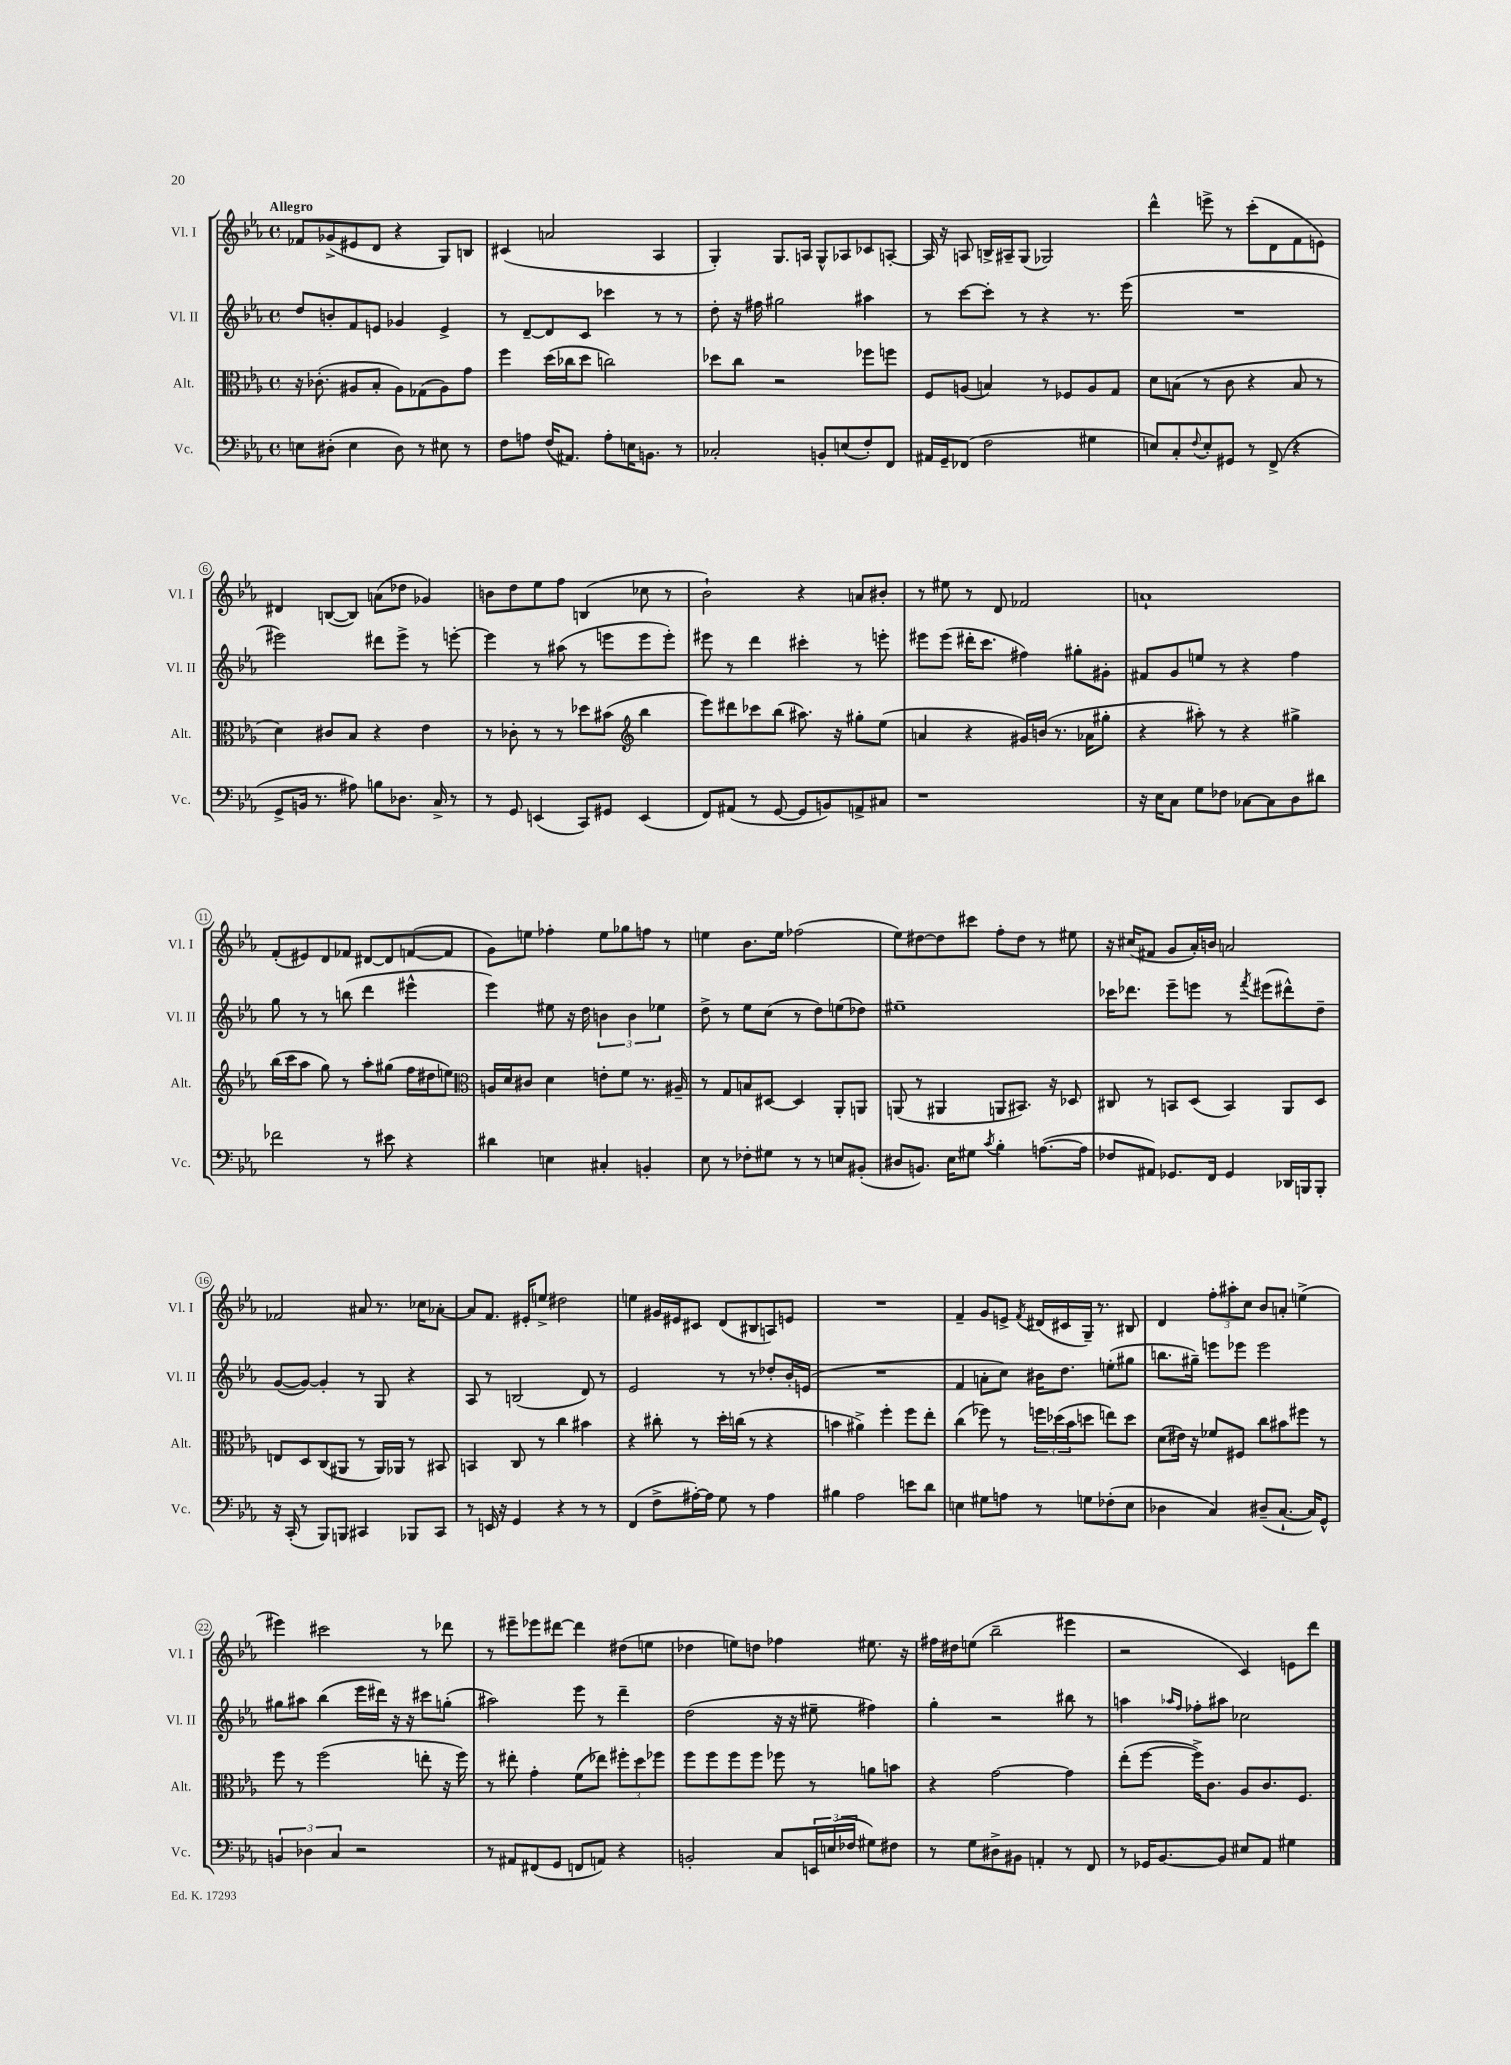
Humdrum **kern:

**kern	**kern	**kern	**kern
*staff4	*staff3	*staff2	*staff1
*clefF4	*clefC3	*clefG2	*clefG2
*k[b-e-a-]	*k[b-e-a-]	*k[b-e-a-]	*k[b-e-a-]
*M4/4	*M4/4	*M4/4	*M4/4
*met(c)	*met(c)	*met(c)	*met(c)
8E	16r	8dd	8f-
.	(8.c-'	.	.
(8D#'	.	8b'	(8g-^
4E	8A#	8f	8e#
.	8B-'	8e	8d
8D#)	8A#)	4g-	4r
8r	(8G-	.	.
8E#	8A#)	4e^	8G)
8r	8g	.	8B
=	=	=	=
8F	4ff	8r	(4c#
8A	.	[8d~	.
(16F	(16dd	8d]	2a
8.AA#)	16cc-	.	.
.	8dd	8c	.
8A'	2cc)	4ccc-	.
16E	.	.	.
8.BB	.	.	.
.	.	8r	4A-
8r	.	8r	.
=	=	=	=
2C-'	8dd-	8dd'	4G')
.	8cc	16r	.
.	.	16ff#	.
.	2r	2gg#	8.G
.	.	.	16A
8BB'	.	.	8G^^
(8E	.	.	8A-
8F')	8ff-	4aa#	8c-
8FF	8ff	.	[8A'
=	=	=	=
16AA#	8F	8r	16A]
16GG~	.	.	16r
(8FF-	(8A	[8ccc	8A
2F	4B)	8ccc']	16B^
.	.	.	16A#~
.	.	8r	(8G
.	8r	4r	2G-)
.	8F-	.	.
4G#	8A	8.r	.
.	8G	.	.
.	.	(16eee-	.
=	=	=	=
8E)	8d	1r	4ddd^^
8C'	(8B	.	.
8qqF	.	.	.
8E'	8r	.	8eee^
8GG#	8c	.	8r
8r	4r	.	(8ccc'
(8FF^	.	.	8d
4r	8B	.	8f
.	8r	.	8e)
=	=	=	=
8GG^	4d)	2eee#)	4d#
16BB	.	.	.
8.r	.	.	.
.	8c#	.	([8B
8A#)	8B-	.	8B])
8B	4r	8ddd#	(8a
8.D-	.	8eee#^	8dd-
.	4e-	8r	4g-)
16C^	.	.	.
8r	.	[8eee'	.
=	=	=	=
8r	8r	4eee]	8b
8GG	8c-'	.	8dd
(4EE	8r	8r	8ee-
.	8r	(8aa#	8ff
8CC)	8dd-	8r	(4B
8GG#	(8b#	8eee	.
*	*clefG2	*	*
(4EE	4bb-	8eee	8cc-
.	.	8eee')	8r
=	=	=	=
8FF)	8eee-)	8eee#	2b-`)
(8AA#	8ddd#	8r	.
8r	8ccc-	4ddd	.
[8GG	(8bb-	.	.
8GG]	8.aa#)	4ccc#'	4r
8BB)	.	.	.
.	16r	.	.
8AA^	8gg#'	8r	8a
8C#	(8ee-	8eee'	8b#'
=	=	=	=
1r	4a	8eee#	8r
.	.	(8eee#	8ee#
.	4r	16ddd#'	8r
.	.	8.ccc	.
.	.	.	8d
.	16g#)	4ff#)	2f-
.	(16b	.	.
.	8.r	.	.
.	.	8gg#'	.
.	16a-	.	.
.	8gg#'	8g#'	.
=	=	=	=
16r	4r	8f#	1a`
16E-	.	.	.
8C	.	8g	.
8G	8aa#')	8ee	.
8F-	8r	8r	.
[8C-	4r	4r	.
8C-]	.	.	.
8D	4gg#^	4ff	.
8d#	.	.	.
=	=	=	=
2f-	(16bb-	8gg	(8f'
.	16ccc	.	.
.	8aa-	8r	8e#)
.	8gg)	8r	8d
.	8r	(8bb	8f-
8r	8aa-'	4ddd	[8d#
8e#	(8gg#	.	8d#]
4r	16ff	4eee#^^	([8f
.	16dd#	.	.
.	8ee)	.	8f]
=	=	=	=
*	*clefC3	*	*
4d#	16A	4eee-)	8g)
.	16d	.	.
.	8c#	.	8ee
4E	4d	8ee#	4ff-'
.	.	16r	.
.	.	16dd	.
4C#'	8e'	6b	8ee
.	8f	.	8gg-
.	.	6b	.
4BB'	8.r	.	8ff
.	.	6ee-	.
.	.	.	8r
.	16A#~	.	.
=	=	=	=
8E-	8r	8dd^	4ee
8r	8G	8r	.
8F-'	8B	8ee-	8.b-
8G#	[8D#	(8cc	.
.	.	.	16ee
8r	4D#]	8r	(2ff-
8r	.	8dd)	.
8E	8AA-'	(8ee	.
(8BB#'	8AA	8dd-)	.
=	=	=	=
8D#	(8AA	1ee#~	8ee-)
8.BB)	8r	.	[8dd#
.	4AA#	.	8dd#]
16E-	.	.	.
8G#	.	.	8ccc#
8qc	.	.	.
4B-'	8AA	.	8ff'
.	8.BB#)	.	8dd#
([8.A	.	.	8r
.	16r	.	.
.	8D-	.	8ee#
16A]	.	.	.
=	=	=	=
8F-	8C#	16ccc-	16r
.	.	8.ddd-	(16cc#
8AA#)	8r	.	8f#
8.GG-	8BB	8eee-~	8g
.	(8D	8eee	16a-')
16FF	.	.	16b
4GG-	4BB)	8r	2a
.	.	8qfff	.
.	.	(8eee#	.
16DD-	8AA-	8ddd#^^)	.
16BBB	.	.	.
8BBB'	8D	8dd~	.
=	=	=	=
16r	8E	([8g	2f-
(16CC'	.	.	.
8r	8D	8g_)	.
8BBB-)	(8C	4g']	.
8BBB	8AA#	.	.
4CC#	8r	8r	8a#
.	16AA#)	8G	8.r
.	16AA-	.	.
8BBB-	8r	4r	.
.	.	.	16cc-
8CC#	8BB#	.	[8a-'
=	=	=	=
8r	4BB	8A-	8a-]
16EE	.	8r	8.f
16r	.	.	.
4GG	8C	(2B	.
.	.	.	16e#'
.	8r	.	8ee^
4r	4cc	.	2dd#
8r	4b#	8d)	.
8r	.	8r	.
=	=	=	=
(4FF	4r	2e-	4ee
8F^	8cc#'	.	16g#
.	.	.	16e#
[16A#')	8r	.	8c#
16A#]	.	.	.
8G	16dd'	8r	(8d
.	(16cc	.	.
8r	8r	8r	8B#
4A#	4r	8dd-'	8A)
.	.	16b-'	8e
.	.	(16e	.
=	=	=	=
4B#	4b	1r	1r
2A-	4a#^)	.	.
.	4ff'	.	.
8e	8ff	.	.
8d	8ee-'	.	.
=	=	=	=
4E	(4cc	4f	4f~
8G#	8ff-)	8a'	8g
8A	8r	8cc)	8e^
.	.	.	8qf
8r	24ff	16b#	(16d#
.	(24dd-	.	.
.	.	8.dd	16c#
.	24b-	.	.
8G	8dd	.	16G~)
.	.	.	8.r
(8F-'	8ee)	(8ee'	.
8E	8dd	8gg#	8B#
=	=	=	=
4D-	(8d	8.bb	4d
.	16e#)	.	.
.	16r	16gg#~)	.
4C)	8f-	8eee	12ff'
.	.	.	12aa#'
.	8F#	8eee-	.
.	.	.	12cc
(8D#~	8cc	2eee-	8b-
[8.C`	8b#	.	8a'
.	8ff#	.	(4ee^
16C])	.	.	.
8GG^^	8r	.	.
=	=	=	=
6BB	8ff	8gg#	4eee#)
.	8r	8aa#	.
6D-	.	.	.
.	(2ff	(4bb-	2ccc#
6C	.	.	.
2r	.	16eee-	.
.	.	16ddd#)	.
.	.	16r	.
.	.	16r	.
.	8ee'	8ccc#	8r
.	16r	(8gg'	8ddd-
.	16ff)	.	.
=	=	=	=
8r	8r	2aa#)	8r
8AA#	8ee#'	.	8eee#~
(8FF#	4g'	.	8eee-
8GG	.	.	[8ddd#
8FF	(8f	8eee-	4ddd#]
8AA)	8ee-)	8r	.
4r	12ff#'	4ddd~	(8dd#
.	12dd	.	.
.	.	.	8ee
.	12ff-	.	.
=	=	=	=
2BB'	8ff	(2dd	4dd-
.	8ff	.	.
.	8ff	.	8ee)
.	8ff	.	8dd
8C	8ff-	16r	4ff-
.	.	16r	.
24EE	8r	8ee#~	.
(24E	.	.	.
24F-	.	.	.
8G#)	8a	4ff#)	8.ee#
8F#	8b	.	.
.	.	.	16r
=	=	=	=
8r	4r	4gg'	16ff#
.	.	.	16dd#
8G	.	.	(8ee
8D#^	[2g	2r	2bb-~
8BB#	.	.	.
4AA'	.	.	.
8r	4g]	8bb#	4eee#
8FF	.	8r	.
=	=	=	=
8r	(8ee-'	4aa	2r
16GG-	[8ff	.	.
[8.BB-	.	.	.
.	.	16qqaa-	.
.	.	16qqff	.
.	16ff^])	8ff-'	.
.	8.c	.	.
8BB-]	.	8aa#	.
8E#	8A-	2cc-	4c)
8AA-	8.c	.	.
4G#	.	.	8e
.	8.F	.	.
.	.	.	8ddd
==	==	==	==
*-	*-	*-	*-
